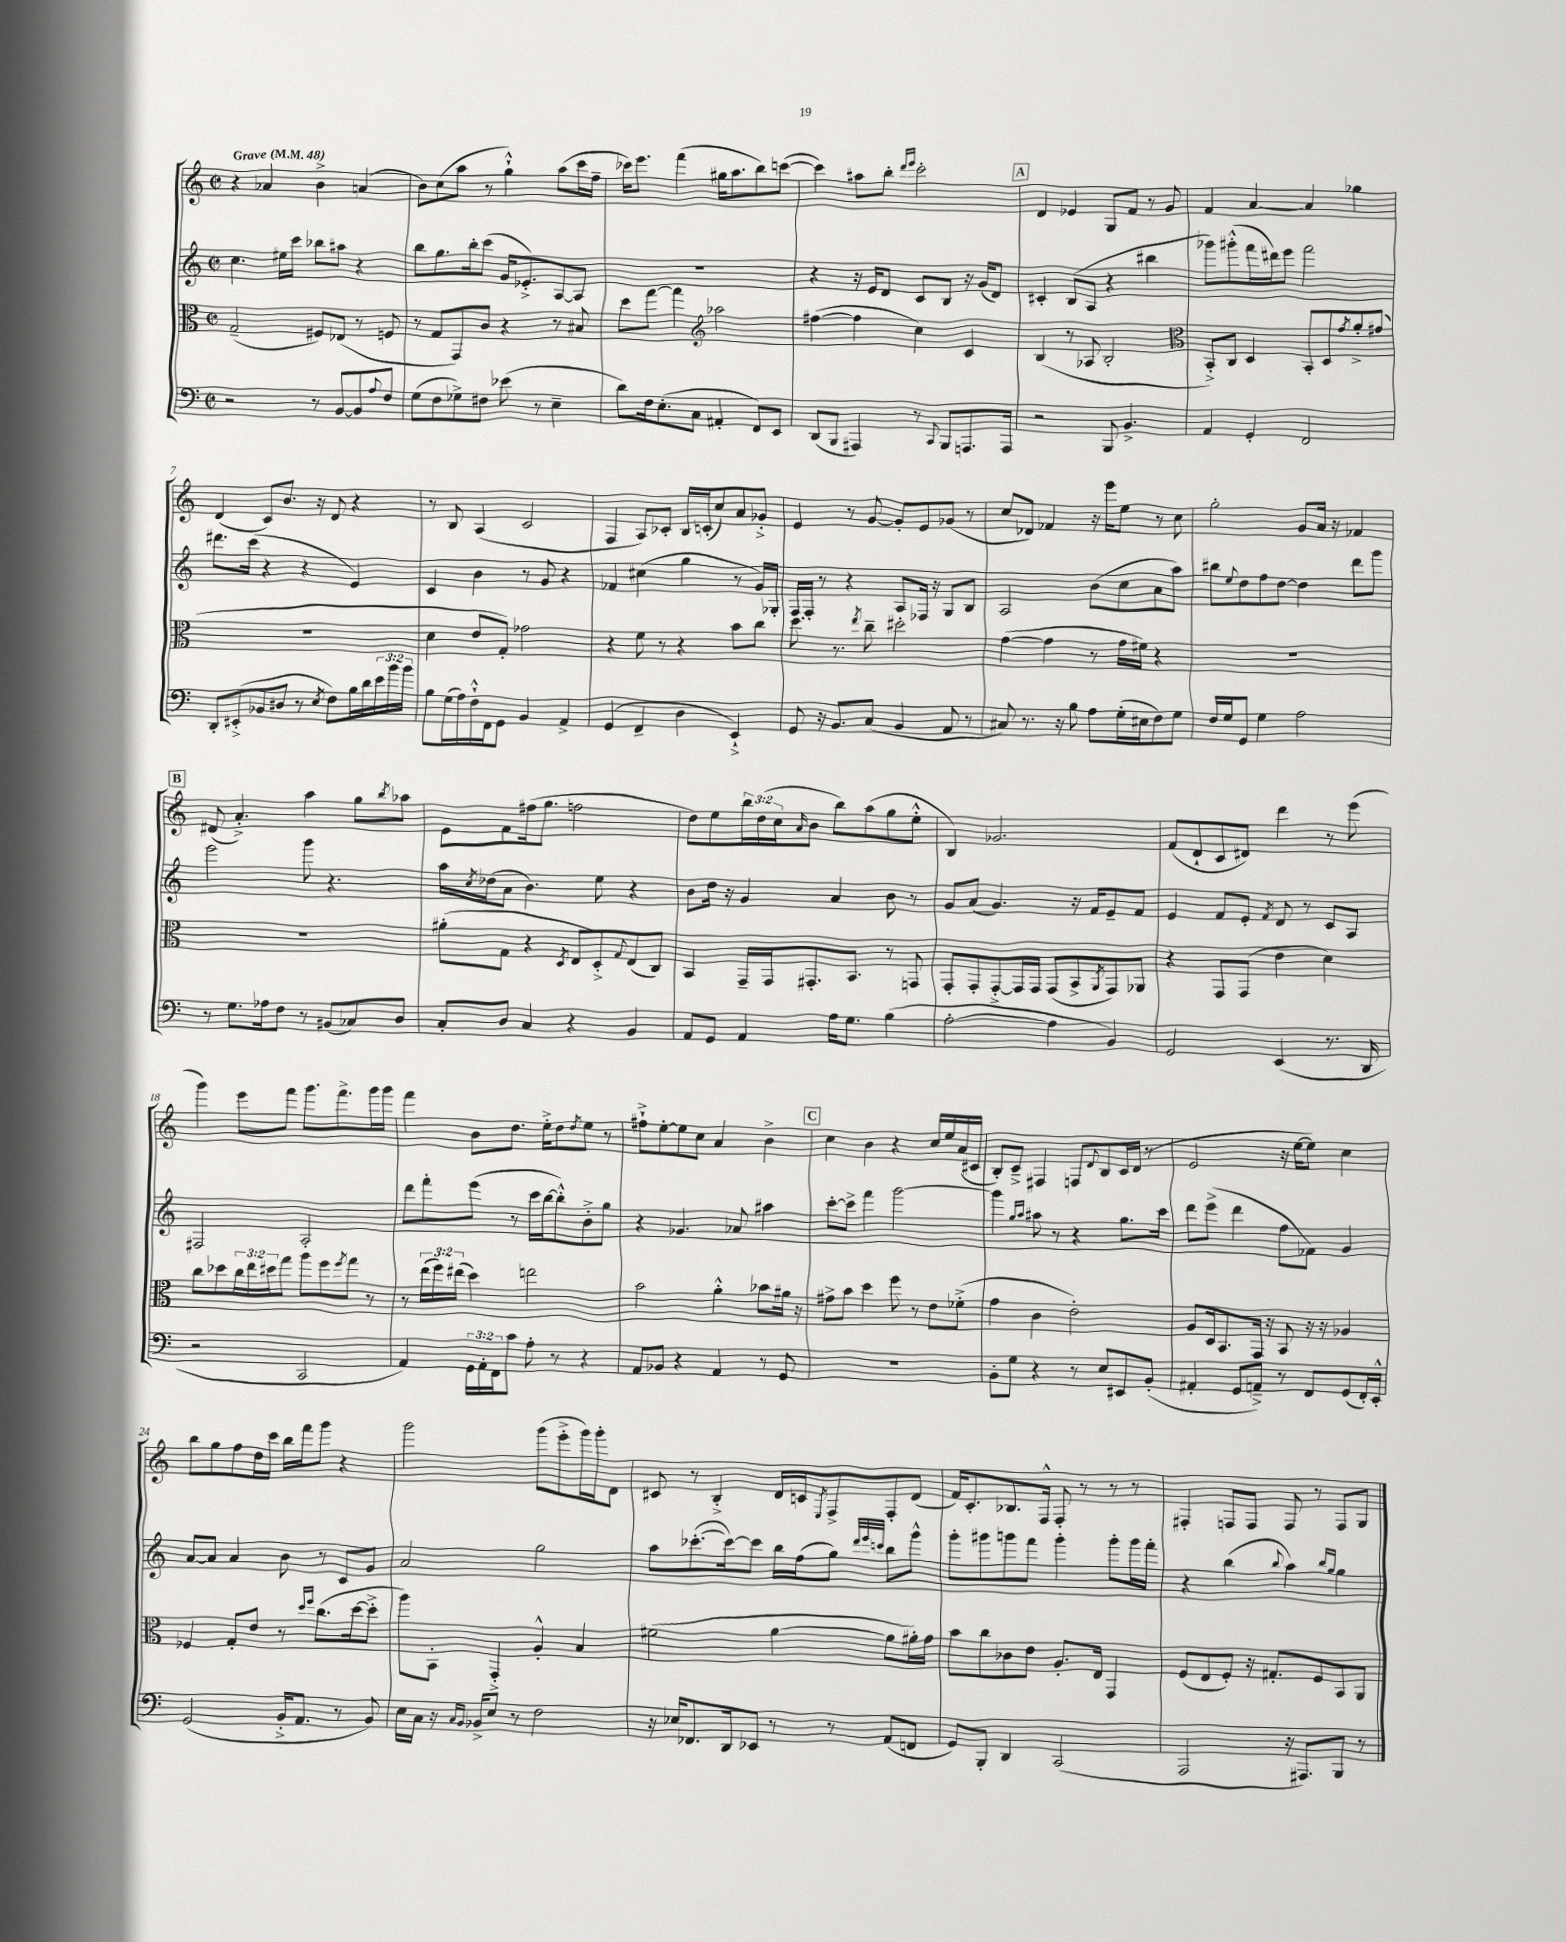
<<
\new StaffGroup <<
\new Staff = "s0" {
    \clef treble \key c \major \defaultTimeSignature \time 2/2 \override Staff.TupletNumber.text = #tuplet-number::calc-fraction-text \tempo "Grave" 4 = 48
    r4 aes'4 b'4-> a'4( |
    b'8) c''8( a''8 r8 g''4-!-^) a''8( c'''16 f''16-- |
    ces'''16) e'''8. f'''4( gis''16 a''8. b''8) c'''8~( |
    c'''4) ais''8 b''8-. \grace { d'''16 e'''16 } c'''2-. |
    \mark \markup { \box "A" } d'4 ees'4 g8 f'8 r8 g'8 |
    f'4 a'4~ a'4 ges''4 |
    d'4( c'8) b'8. r16 d'8 r4 |
    r8 b8 a4( c'2 |
    f4 a8) ces'8-. b16 c'16-.( c''8) a'8 ges'8-.-> |
    e'4 r8 g'8~ g'8-. e'8 ges'8( r8 |
    c''8 des'8) fes'4 r16 e'''16 e''8 r8 c''8 |
    g''2-. g'8 a'16 r16 fes'4 |
    \mark \markup { \box "B" } dis'8( a'4.-.->) a''4 g''8 \acciaccatura { b''8 } aes''8 |
    e'8 f'8 fis''16( g''8. f''2 |
    d''8) e''8 \tuplet 3/2 { b''16 d''16( c''16 } \grace { a'16 } b'8 b''8) a''8( g''8 e''8-.-^ |
    b4) ges'2. |
    f'8( d'8-! c'8 dis'8) d'''4 r8 e'''8( |
    g'''4) e'''8 f'''8 g'''8. f'''8.-> g'''16 g'''16 |
    f'''4 b'8 d''8. e''16-.-> d''8 \acciaccatura { d''8 } e''8 r8 |
    fis''8-!-> e''8~-. e''8 c''8 a'4 b'4-> |
    \mark \markup { \box "C" } c''4 b'4 r4 c''16 e''16 a'16( cis'16 |
    b8-.) c'8---> fis4 f8 \appoggiatura { d'8 } b8 c'16 d'16( r8 |
    e'2 r16 e''16~ e''8) c''4 |
    b''8 g''8 f''8 d''16 c'''16 b''16 f'''16 g'''8 r4 |
    g'''2 g'''8( e'''8-.-> g'''16) g'''16-. d'8 |
    cis'8 r8 b4-.-> d'16 c'16 \acciaccatura { e8 } f8-> f8-. d'8( |
    f'16) c'8.-. bes8. f16-^ f8-. r8 r8 r8 |
    fis4-. f8 f8 f8 r8 f8 g8 \bar "|." |
}
\new Staff = "s1" {
    \clef treble \key c \major \defaultTimeSignature \time 2/2
    c''4. eis''16 c'''16 bes''8 ais''8 r4 |
    b''8 g''8. b''16-. c'''8( g'16 ees'8.-.->) a8~ a8 |
    R1 |
    r4 r16 e'16 d'8 c'8 b8 r16 g'16( d'8) |
    \mark \markup { \box "A" } cis'4-. b8( a8 r4 bis''4 |
    ges'''8) gis'''8-.-^( f'''16 dis'''16) e'''8 f'''2 |
    dis'''8. c'''16( r4 r4 e'4) |
    c'4 b'4 r8 g'8 r4 |
    fes'4 cis''4( g''4 r8 g'16) ges16-. |
    f16 f16-. r8 r4 a8 fes16 r16 g8 b8 |
    a2 b'8( c''8 a'8 a''8) |
    bis''8 \appoggiatura { e''8 } d''8 f''8 d''8~ d''4 d'''8 g'''8 |
    \mark \markup { \box "B" } e'''2 g'''8 r4. |
    a''16 \acciaccatura { c''8 } des''16( a'8 b'4.) e''8 r4 |
    b'8 d''16 r16 g'4 a'4 b'8 r8 |
    g'8 a'8( g'4.) r16 f'16 e'8-- f'8 |
    e'4 f'8 e'8-. \acciaccatura { f'8 } d'8 r8 c'8 a8 |
    fis2 a2-. |
    d'''8 f'''8-. e'''8( r8 c'''16 b''16~ b''8-.-^) b'8-.-> g''8 |
    r4 ges'4. aes'8 ais''4 |
    \mark \markup { \box "C" } c'''8~-. c'''8-> f'''4 g'''2~ |
    g'''4 \grace { g''16 a''16 } ais''8 r8 r4 g''8. c'''16 |
    d'''8 e'''8->( d'''4 f''8 fes'8) g'4 |
    a'8~ a'8 a'4 b'8 r8 c'8 g'8 |
    a'2 g''2 |
    a''8 ces'''8.~-.( ces'''16~) ces'''8 b''16 f''16( g''8) \grace { d'''32 e'''32 c'''32 } b''8 g'''8-^ |
    g'''8-. gis'''8 g'''8 f'''8 g'''4-. g'''8-. g'''16 f'''16-. |
    r4 b''4( \appoggiatura { b''8 } a''4) \grace { b''16 g''16 } g''4 \bar "|." |
}
\new Staff = "s2" {
    \clef alto \key c \major \defaultTimeSignature \time 2/2 \override Staff.TupletNumber.text = #tuplet-number::calc-fraction-text
    g2--( fis8) ees8( r8 f8 |
    r8 g8 g,8) c'8 r4 r8 bis8 |
    d''8 g''8~ g''4 \clef treble aes''2 |
    fis''4~( fis''4 c''4) c'4 |
    \mark \markup { \box "A" } b4( r8 aes8 b2-. |
    \clef alto b,8-.->) c8 d4 b,8-. d8 \acciaccatura { g'8 } a'8-.-> gis'8( |
    R1 |
    d'4 e'8 g8-.) ges'2 |
    r4 f'8 r8 r4 b'8 c''8 |
    d''8. r8. \acciaccatura { e''8 } c''8-- dis''2-. |
    g'4~( g'4 r8 g'16 fis'16) r4 |
    R1 |
    \mark \markup { \box "B" } R1 |
    ais'8-.( g8 r4 \acciaccatura { d8 } e8 d8-.->) \appoggiatura { g8 } e8( c8) |
    b,4 g,16-- g,16 gis,8.-. b,8. r8 g,8 |
    g,8-. g,8-. g,8~-.-> g,16 g,16 g,8( b,8-> \acciaccatura { a,8 } g,8) aes,8 |
    r4 g,8 g,8( e'4 d'4) |
    c''8 des''8 \tuplet 3/2 { c''16 e''16 dis''16 } g''8 a''8 f''8 \acciaccatura { f''8 } g''8 r8 |
    r8 \tuplet 3/2 { e''16( f''16) eis''16( } d''4) e''2 |
    b'2 a'4-.-^ bes'8 ais'16 r16 |
    \mark \markup { \box "C" } gis'8-> b'8 d''4 f''8 r8 e'8 fes'8-.->( |
    g'4 c'4 e'2-.) |
    a8 d16 b,8. g,16 r16 b,8 r16 r16 aes4 |
    fes4 g8-. e'8 r8 \grace { d''16 f''16 } c''8.( d''16~ d''8-.-> |
    a''8) b,8-. g,4-.-> a4-.-^ b4 |
    fis'2( a'4~ a'8 ais'16-.) g'16 |
    b'8 c''8 ces'8 e'8 a8.-. e16 g,4 |
    f8( e8 f8-.) r16 gis8.-. f8 b,8 a,8 \bar "|." |
}
\new Staff = "s3" {
    \clef bass \key c \major \defaultTimeSignature \time 2/2 \override Staff.TupletNumber.text = #tuplet-number::calc-fraction-text
    r2 r8 b,8~ b,8 \appoggiatura { a8 } f8 |
    g8( f8 ges8->) fis8 ees'8( r8 e4-- |
    d'8) f16 e8.-.( c8 ais,4-. f,8) e,8 |
    d,8( b,,8 ais,,4) r8 \appoggiatura { c,8 } b,,8 a,,8. a,,16 |
    \mark \markup { \box "A" } r2 b,,8 b,4.-> |
    a,4 g,4-. f,2 |
    d,8-. eis,8-.->( bes,8 dis8 r8 \acciaccatura { e8 } f8) b16 d'16 \tuplet 3/2 { e'16 b'16 b'16 } |
    b8 g16( a16) f16-!-^ f,16 g,8 b,4 a,4-> |
    g,4( f,4-- d4 e,4-!->) |
    g,8 r16 b,8. c8( b,4 a,8 r8 |
    cis8) r8. r16 b8 a8 g16-.( eis16 f8) g8 |
    f16 g16 g,8 g4 a2 |
    \mark \markup { \box "B" } r8 g8. aes16 f8 r8 bis,8( ces8) d8 |
    c8-. d8 c4 r4 b,4 |
    a,8 g,8 a,4 a16 g8. b4( |
    a2~-. a4 b,4) |
    g,2 e,4( r8. d,16 |
    r2 c,2 |
    a,4) \tuplet 3/2 { g,16 a,16-. f,16 } c'8 a8-. r8 r4 |
    a,8 bes,8 r4 a,4 r8 g,8 |
    \mark \markup { \box "C" } R1 |
    b,8-. g8 r4 r8 e8 eis,8 b,8-.( |
    ais,4-. g,8 a,8--->) r8 f,8 g,8( f,16-.) e,16-.-^ |
    g,2( b,16-.-> a,8. r8 b,8) |
    e16 c16 r16 \grace { c16 b,16 } bes,16-> e8 r8 f2 |
    r16 ees16 fes,8. d,16 ees,8 r8 r8 a,8( f,8 |
    g,8) b,,8-. d,4 c,2( |
    a,,2 r16 ais,,8.) b,,8 r8 \bar "|." |
}
>>
>>
